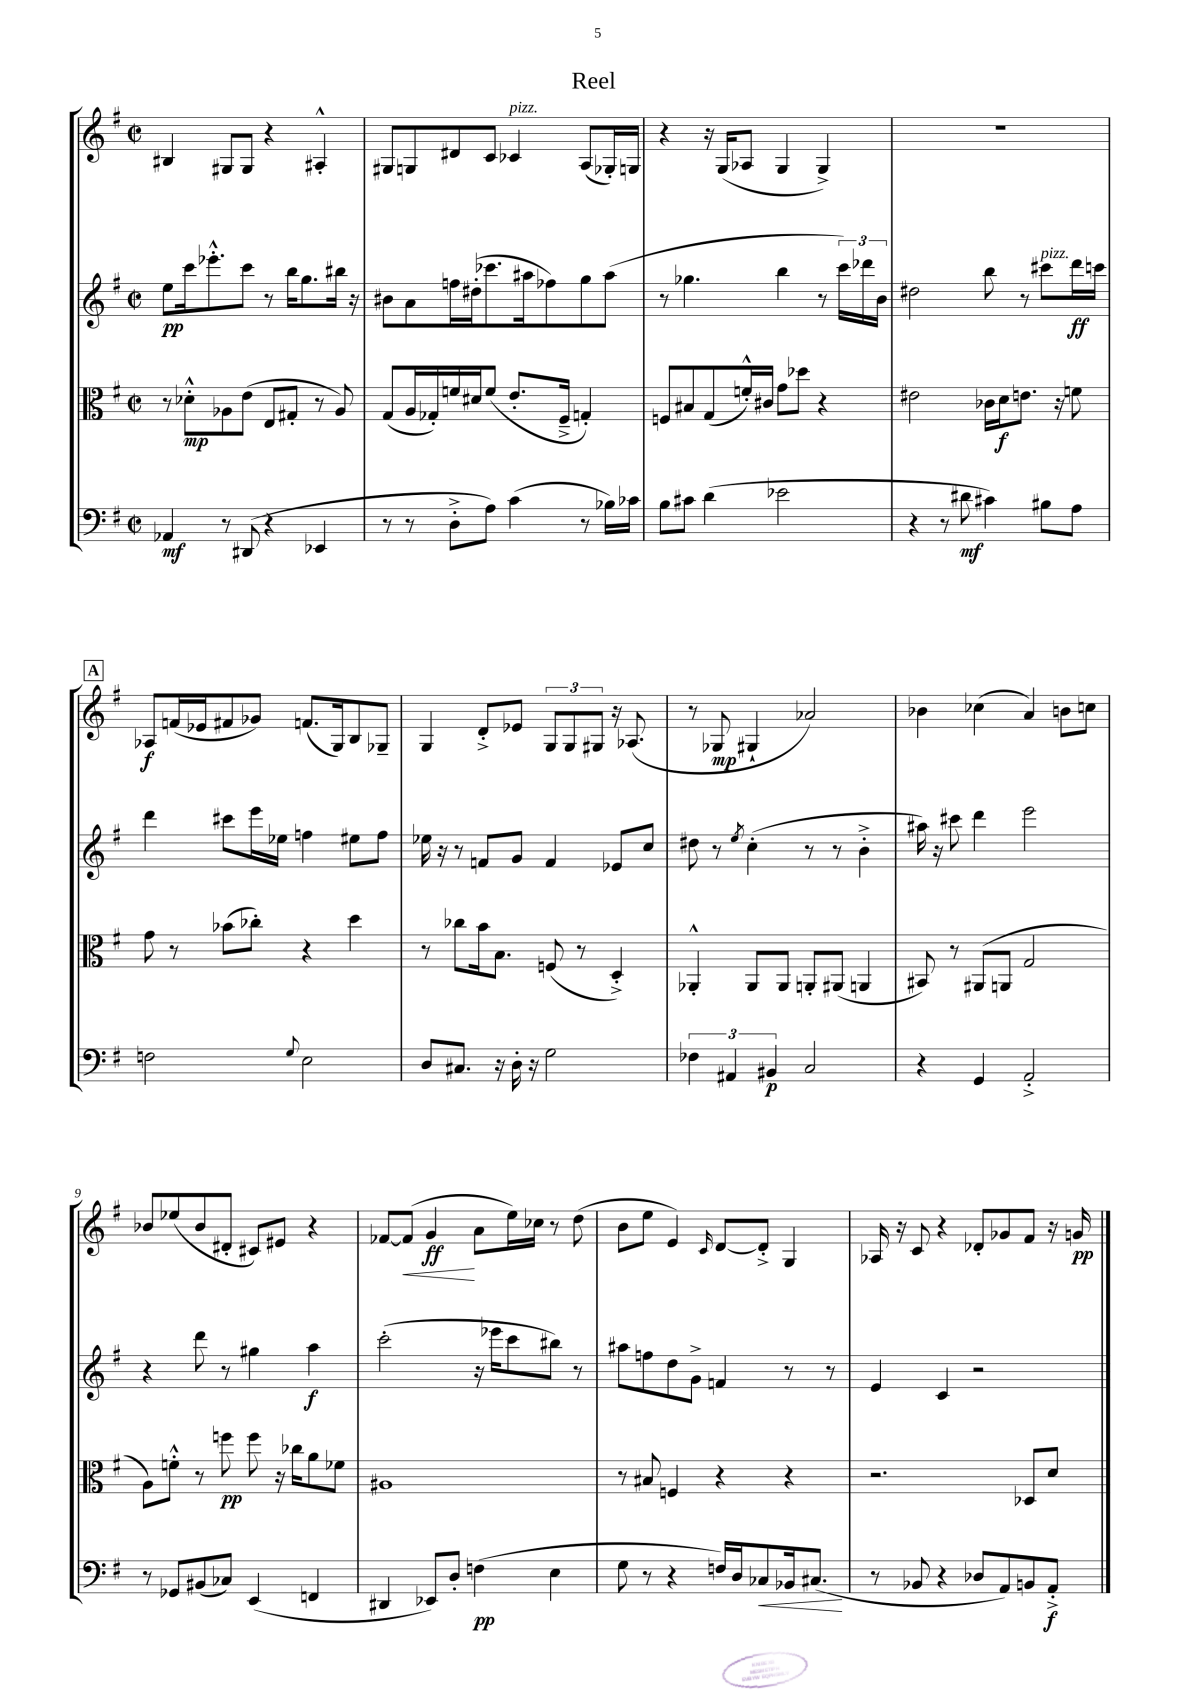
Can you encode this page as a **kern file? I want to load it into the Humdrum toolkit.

**kern	**kern	**kern	**kern
*staff4	*staff3	*staff2	*staff1
*clefF4	*clefC3	*clefG2	*clefG2
*k[f#]	*k[f#]	*k[f#]	*k[f#]
*M2/2	*M2/2	*M2/2	*M2/2
*met(c|)	*met(c|)	*met(c|)	*met(c|)
4AA-	8r	8ee	4B#
.	8d-'^^	16ccc	.
.	.	8.eee-'^^	.
8r	8A-	.	8G#
(8DD#	(8e	8ccc	8G#
4r	8E	8r	4r
.	8G#'	16bb	.
.	.	8.gg	.
4EE-	8r	.	4A#'^^
.	8A-)	16bb#	.
.	.	16r	.
=	=	=	=
8r	(8G	8b#	8G#
8r	16A	8a	8G
.	16G-')	.	.
8D'^	16f	16ff	8d#
.	16d#	(16dd#'	.
8A)	(8f	8.ccc-	8c
(4c	8.e'	.	4c-
.	.	16aa#	.
.	.	8ff-)	.
.	16F#~^	.	.
8r	4G')	8gg	(8A
16B-)	.	(8aa#	16G-')
16c-	.	.	16G
=	=	=	=
8B	8F	8r	4r
8c#	8B#	4.gg-	.
(4d	(8G	.	16r
.	.	.	(16G
.	16f'^^)	.	8A-
.	16c#	.	.
2e-	8g	4bb	4G
.	8dd-	.	.
.	4r	8r	4G^)
.	.	24ccc)	.
.	.	24ddd-	.
.	.	24b	.
=	=	=	=
4r	2e#	2dd#	1r
8r	.	.	.
8d#	.	.	.
4c#)	16c-	8bb	.
.	16d	.	.
.	8.e	8r	.
8B#	.	8ccc#	.
.	16r	.	.
8A	8f	16ddd	.
.	.	16ccc	.
=	=	=	=
2F	8g	4ddd	8A-
.	8r	.	(16f
.	.	.	16e-
.	(8b-	8ccc#	8f#
.	8cc-')	16eee	8g-)
.	.	16ee-	.
8qqG	.	.	.
2E	4r	4ff	(8.f
.	.	.	16G)
.	4dd	8ee#	8B
.	.	8ff	8G-~
=	=	=	=
8D	8r	16ee-	4G
.	.	16r	.
8.C#	8cc-	8r	.
.	16b	8f	8d'^
16r	8.B	.	.
16D'	.	8g	8e-
16r	.	.	.
2G	(8F	4f	12G
.	.	.	12G
.	8r	.	.
.	.	.	12G#
.	4D'^)	8e-	16r
.	.	.	(8.A-
.	.	8cc	.
=	=	=	=
6F-	4AA-'^^	8dd#	8r
.	.	8r	8G-
6AA#	.	.	.
.	.	8qee	.
.	8AA-	(4cc'	4G#`
6BB#	.	.	.
.	8AA-	.	.
2C	8AA'	8r	2a-)
.	(8AA#	8r	.
.	4AA	4b'^	.
=	=	=	=
4r	8BB#)	16aa#)	4b-
.	.	16r	.
.	8r	8ccc#	.
4GG	(8AA#	4ddd	(4cc-
.	8AA	.	.
2AA'^	2G	2eee	4a)
.	.	.	8b
.	.	.	8cc
=	=	=	=
8r	8A)	4r	8b-
8GG-	8f'^^	.	(8ee-
(8BB#	8r	8ddd	8b-
8C-)	8ff	8r	8d#'
(4EE	8ff	4gg#	8c#)
.	16r	.	8e#
.	16cc-	.	.
4FF	8a	4aa	4r
.	8f-	.	.
=	=	=	=
4DD#	1A#	(2ccc'	[8f-
.	.	.	(8f-]
8EE-)	.	.	4g
8D'	.	.	.
(4F	.	16r	8a
.	.	16eee-	.
.	.	8ccc	16ee)
.	.	.	16cc-
4E	.	8bb#)	8r
.	.	8r	(8dd
=	=	=	=
8G	8r	8aa#	8b
8r	8B#	8ff	8ee
4r	4F	8dd	4e)
.	.	8g^	.
.	.	.	16qqc
16F)	4r	4f	[8d
16D	.	.	.
8C-	.	.	8d'^]
16BB-	4r	8r	4G
(8.C#	.	.	.
.	.	8r	.
=	=	=	=
8r	2.r	4e	16A-
.	.	.	16r
8BB-	.	.	8c
4r	.	4c	4r
8D-	.	2r	8d-'
8AA)	.	.	8g-
8BB	8D-	.	8f#
8AA'^	8d	.	16r
.	.	.	16g
==	==	==	==
*-	*-	*-	*-
